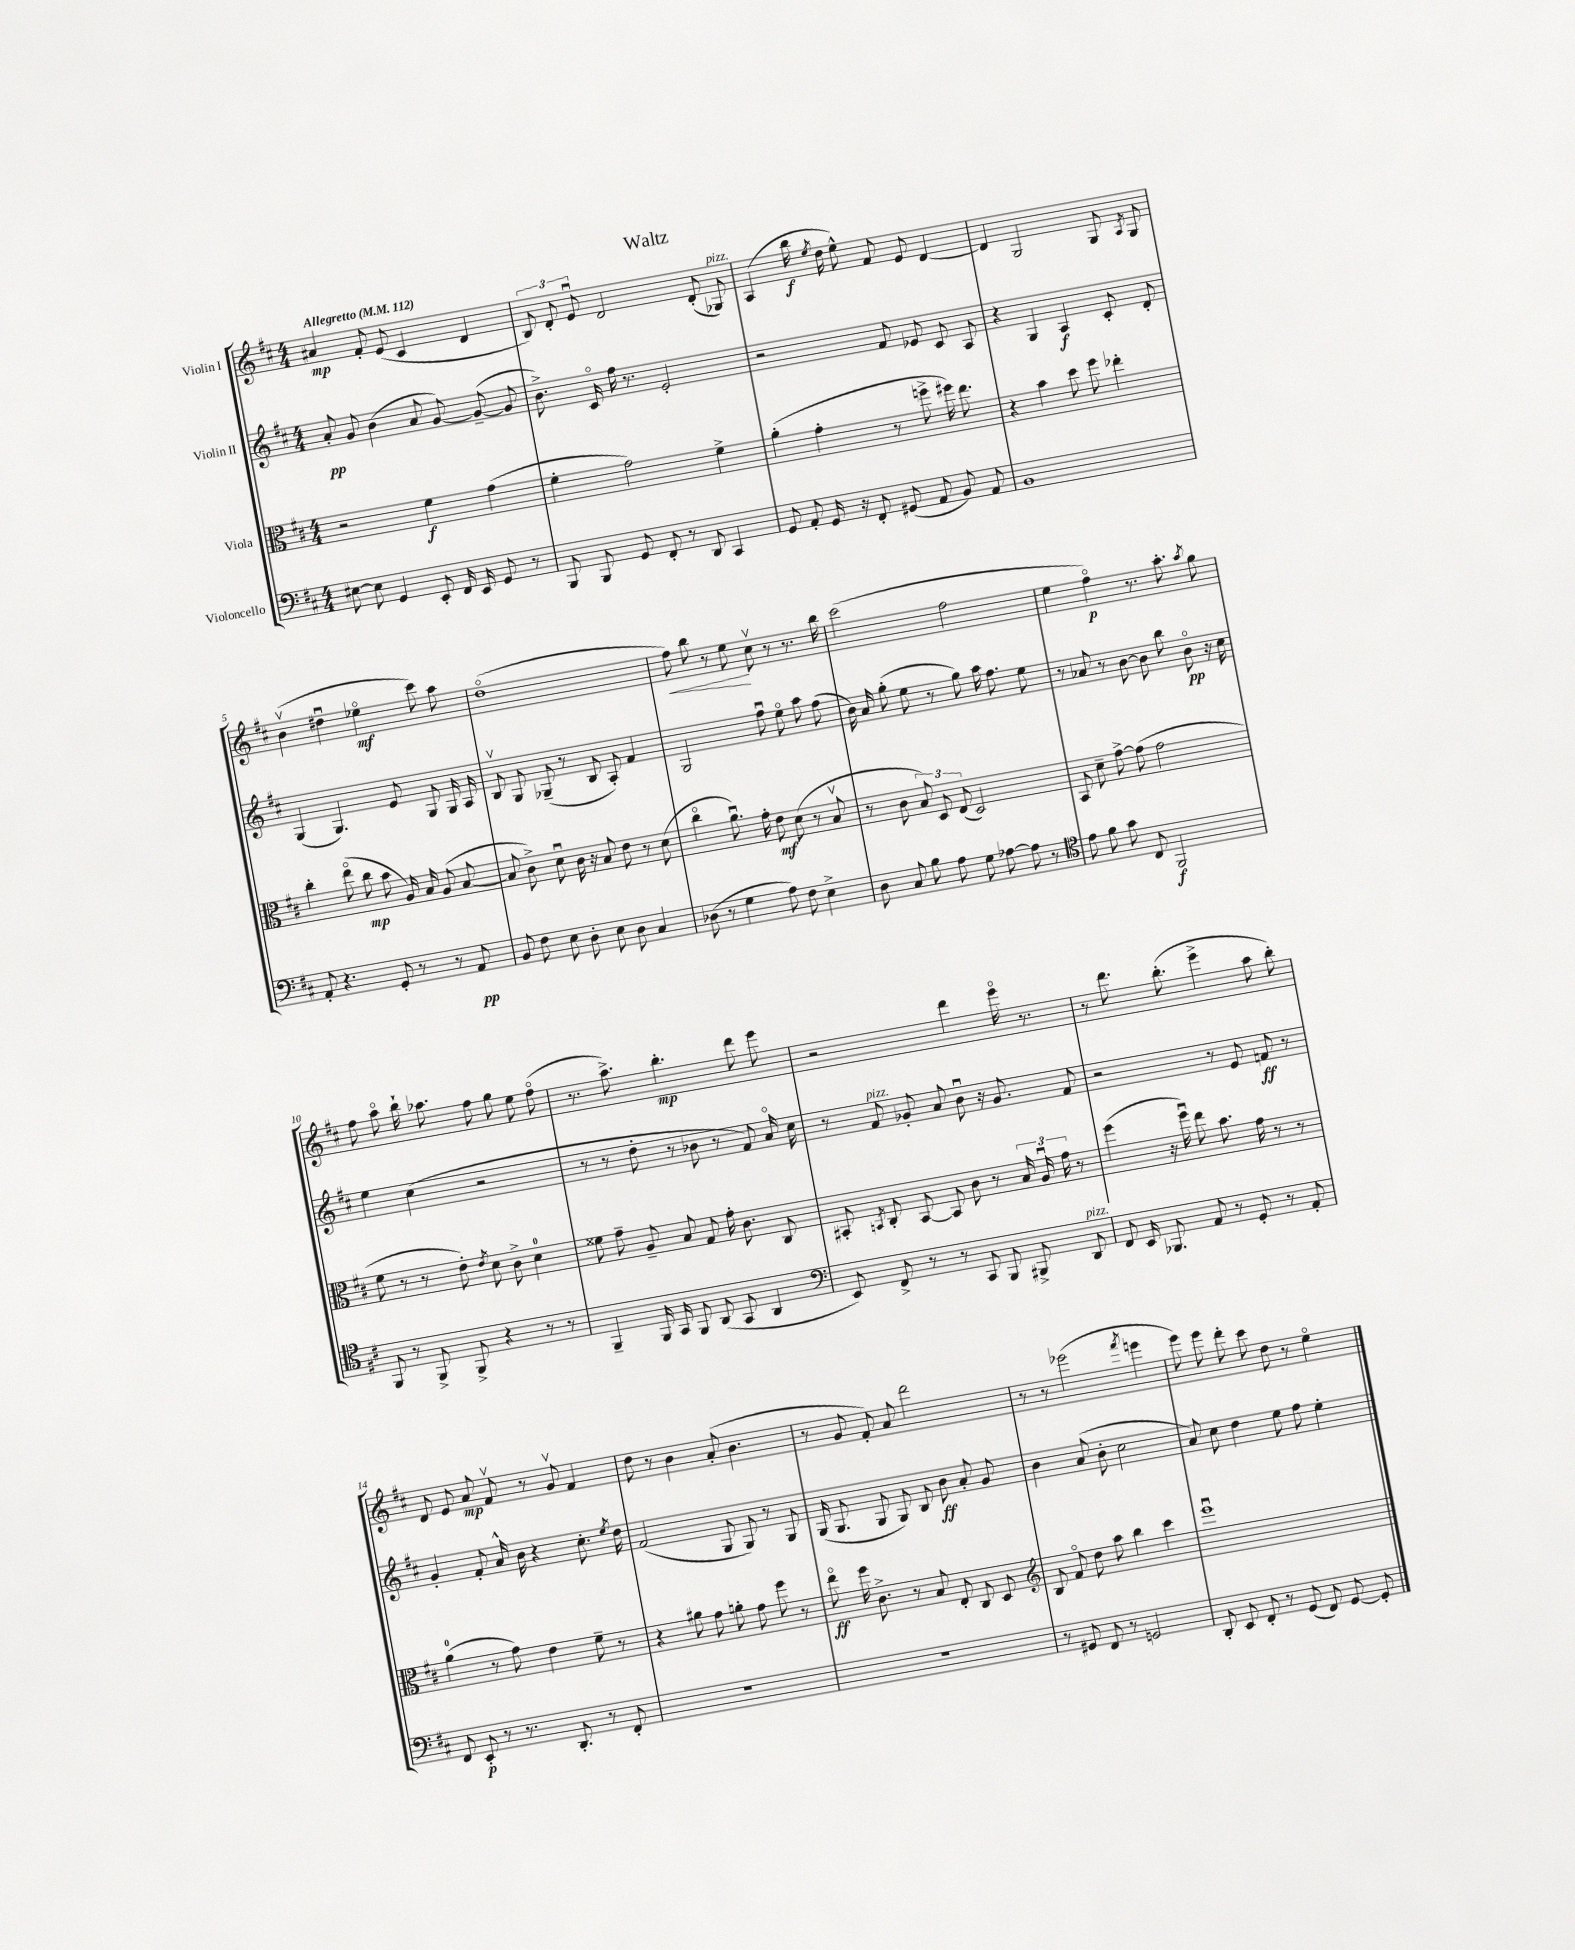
\header { title = "Waltz" }
<<
\new StaffGroup <<
\new Staff = "s0" \with { instrumentName = "Violin I" } {
    \clef treble \key d \major \numericTimeSignature \time 4/4 \tempo "Allegretto" 4 = 112
    \autoBeamOff ais'4\mp fis'8-. e'8( cis'4 d'4 |
    \tuplet 3/2 { b8) d'8-. e'8\downbow } d'2 d'8-.( ges8^\markup { \italic "pizz." }) |
    a4( b''16\f \acciaccatura { e''8 } d''16 e''8-^) fis'8 e'8 d'4~ |
    d'4 g2 g8 \acciaccatura { a8 } g8 |
    b'4\upbow( dis''4\downbow ees''4\flageolet\mf cis'''8) a''8 |
    d''1\flageolet( |
    fis''8\<) b''8 r8 e''8\! cis''8\upbow r8 r8. b''16 |
    cis'''2( fis''2 |
    e''4 fis''4\flageolet\p) r8. a''8.-. \acciaccatura { a''8 } g''8 |
    fis''8 a''8\flageolet b''16-! aes''8. fis''8 g''8 e''8 fis''8\flageolet( |
    r8. a''8.->) b''4.-.\mp d'''8 e'''8 |
    r2 d'''4 e'''16\flageolet r8. |
    r8 d'''8. b''8.-.( e'''4-> a''8 b''8-.) |
    d'8 e'8 a'8\mp fis'8\upbow r8 g'8\upbow fis'4 |
    d''8 r8 b'4 a'8-.( b'4. |
    r8 g'8 fis'8-.) a'8 d'''2 |
    r8 r8 ees'''2( \acciaccatura { fis'''8 } e'''4 |
    e'''8) e'''8 d'''8-. cis'''8 d''8 r8 e''4\flageolet \bar "|." |
}
\new Staff = "s1" \with { instrumentName = "Violin II" } {
    \clef treble \key d \major \numericTimeSignature \time 4/4
    \autoBeamOff a'8-.\pp g'8 b'4( a'8 g'8~) g'8~--( g'8 |
    b'8.->) cis'16\flageolet fis''16 r8. e'2-. |
    r2 fis'8 ees'8 cis'8 a8 |
    r4 g4 a4\f cis'8-. d'8-. |
    g4( g4.) e'8 g8 g16 a16 |
    b8\upbow g8 ges8--( r8 b8 a8-.) fis'4 |
    g2 fis''8\downbow e''8\flageolet a''8 fis''8( |
    b'16) a'16 g''8-.( e''8 r8 g''8) a''16 fis''8. e''8 |
    r8 aes'8 r8 b'8~ b'8 b''8 b'8\flageolet\pp r16 cis''16 |
    e''4 cis''4( r2 |
    r8 r8 d''8-. r8 bes'8 r8 fis'8) a'16\flageolet cis''16 |
    r8 fis'8^\markup { \italic "pizz." } ges'8-. a'8 b'8\downbow r16 ges'8. fis'8 |
    r2 r8 e'8 f'8\ff r8 |
    g'4-. fis'8-. a'16-^ b'16 r4 cis''8.-. \acciaccatura { e''8 } d''16 |
    fis'2( g8 g8) r8 g8 |
    g16( g8. g8 g8) b8 b'8\ff a'8-. g'8 |
    b'4 a'8( b'8-. cis''2 |
    a'8) cis''8 d''4 e''8 fis''8 e''4-. \bar "|." |
}
\new Staff = "s2" \with { instrumentName = "Viola" } {
    \clef alto \key d \major \numericTimeSignature \time 4/4
    \autoBeamOff r2 fis'4\f g'4( |
    fis'4-. g'2) fis'4-> |
    a'4-.( g'4-. r8 f''8-> fis''16) e''8. |
    r4 b'4 d''8 fis''8 ees''4-. |
    cis''4-. e''8\flageolet( cis''8\mp b'8 a16) b16 a8( b8~ |
    b8 cis'8->) d'8\downbow cis'16 r16 b8 e'8 r8 d'8( |
    cis''4\flageolet a'8.\downbow) g'16-. e'8\mf d'8( r8 b8\upbow |
    r8 cis'8 \tuplet 3/2 { b8) d8 e8( } d2) |
    b,8 d'8-- g'8~-> g'8( g'2 |
    fis'8 r8 r8 e'8-.) \acciaccatura { e'8 } d'8 cis'8-> d'4-0 |
    fisis'8 g'8-- a8-- b8 g8 g'16-. cis'8. cis8 |
    bis,8-. \acciaccatura { b,8 } cis8-. b,8~ b,8 cis'8 r8 \tuplet 3/2 { b16 a16\downbow g'16 } r8 |
    fis''4( r16 fis''16\downbow) e''8 b'8. g'16 r8 r8 |
    a'4-0( r8 g'8) e'4 fis'8-- r8 |
    r4 ais'8 g'8 a'8-. g'8 fis''8 r8 |
    e''8\flageolet\ff fis''16 cis'8.-> r8 b8 e8-. cis8 d8 |
    \clef treble b8 fis'8\flageolet d''8 a''8 b''4 cis'''4 |
    e'''1\downbow \bar "|." |
}
\new Staff = "s3" \with { instrumentName = "Violoncello" } {
    \clef bass \key d \major \numericTimeSignature \time 4/4
    \autoBeamOff eis8~ eis8 g,4 e,8-. fis,16 e,16 g,8 r8 |
    b,,8 b,,8 g,8 fis,8-. r8 d,8 cis,4 |
    g,8 a,8-. g,16 r16 fis,8-. gis,8( a,8 b,8) a,8 |
    b,1 |
    a,8-. r4. g,8-. r8 r8 a,8\pp |
    b,8 fis8 e8 d8-. e8 d8 cis4 |
    des8( r8 g4 a8) fis8 e4-> |
    d8 cis8 b8 a8 g8 aes8~ aes8 r8 |
    \clef tenor e'8 fis'8 g'8 cis8 fis,2\f |
    fis,8 r8 fis,8-> fis,8-> r4 r8 r8 |
    fis,4-- fis,16 g,16 fis,8 a,8( g,8 a,4 |
    \clef bass e,8) fis,8-> r8 r8 cis,8 b,,8 bis,,8-> d,8^\markup { \italic "pizz." } |
    fis,8 e,16 bes,,8. a,8 r8 g,8-. r8 a,8-. |
    fis,8 e,8-.\p r8 r8. d,8.-. r8 fis,8-. |
    R1 |
    R1 |
    r8 gis,8 fis,8 r8 g,2 |
    d,8-. e,8 fis,8-. r8 g,8( fis,8) g,8~ g,8-. \bar "|." |
}
>>
>>
